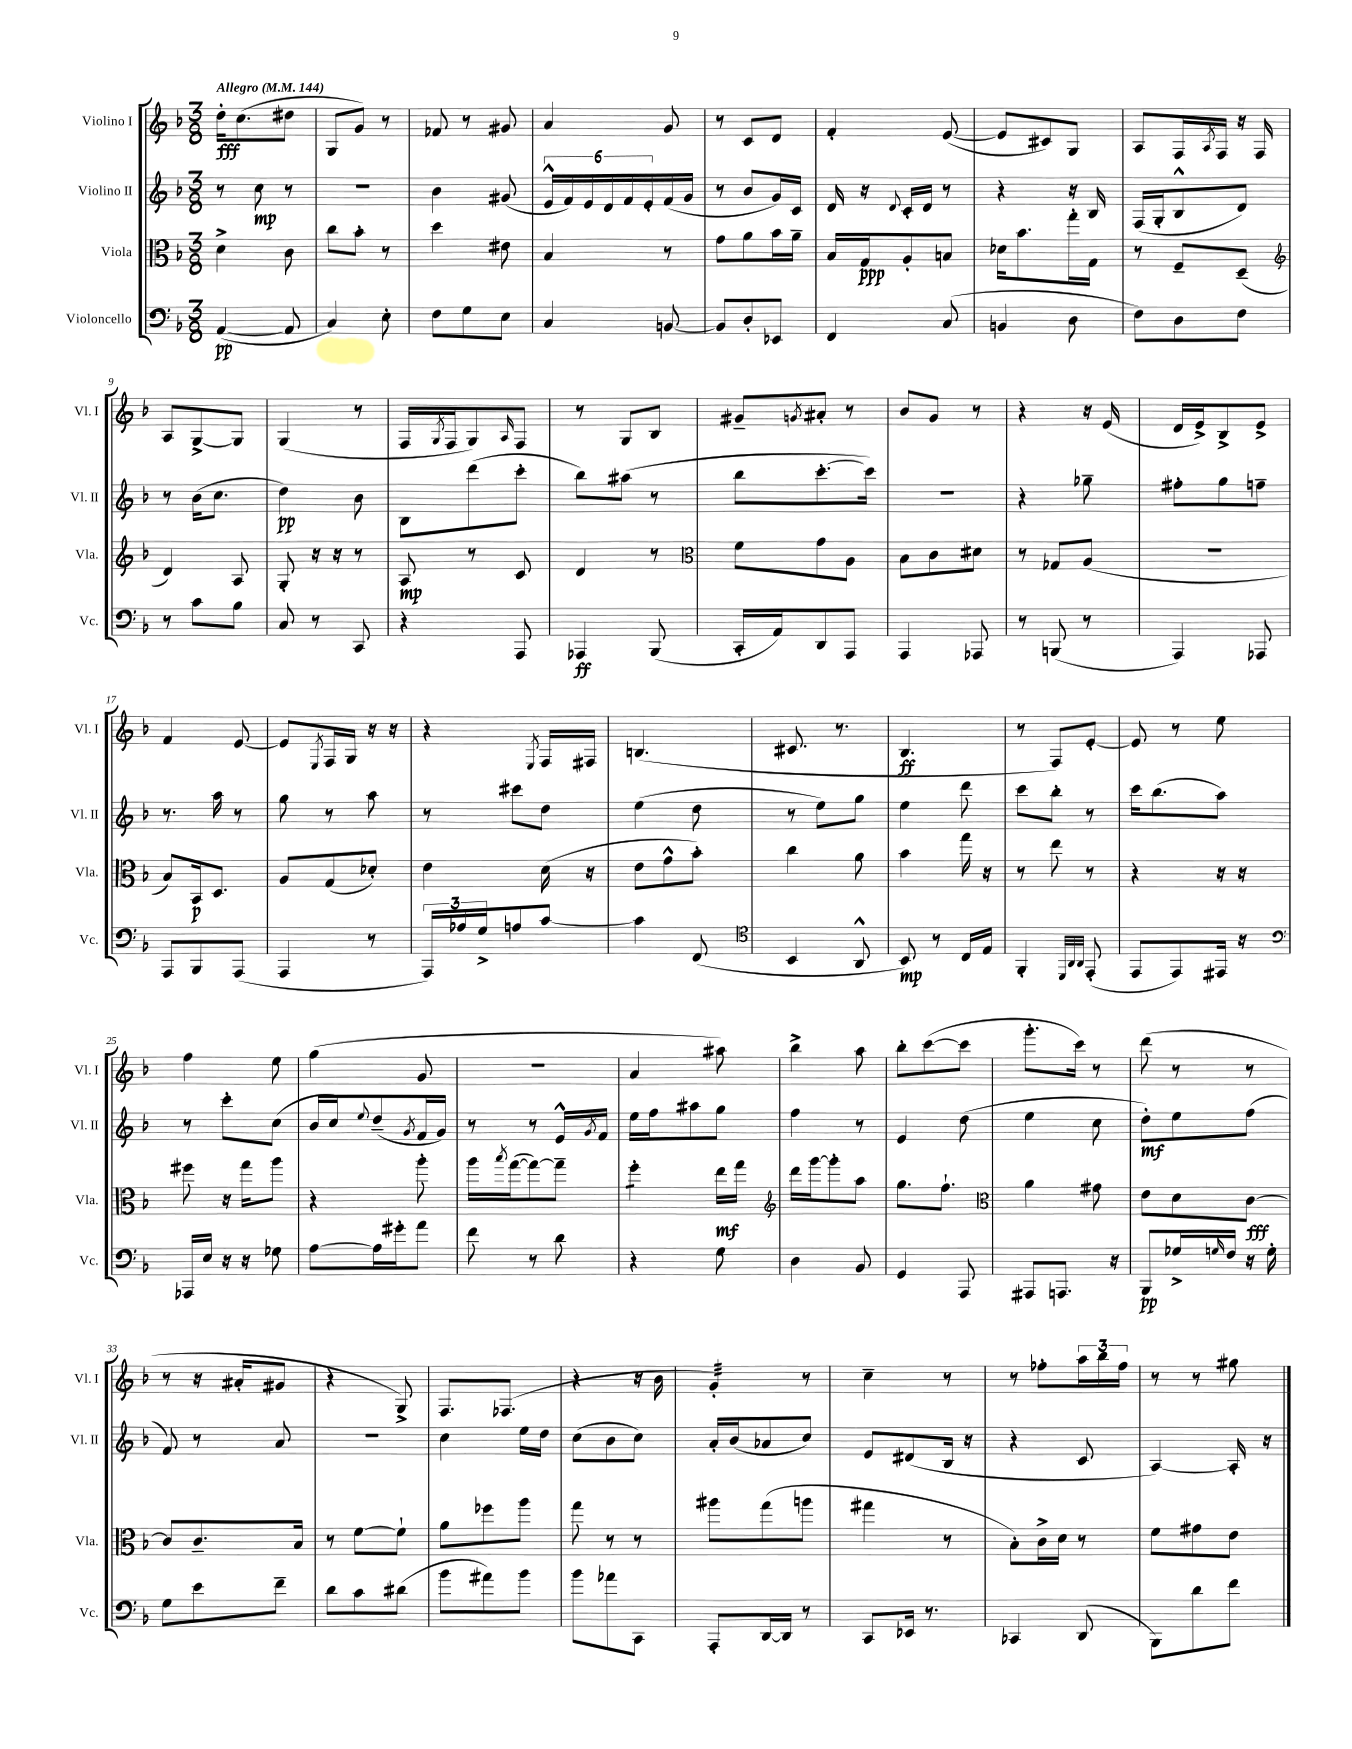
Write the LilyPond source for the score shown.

<<
\new StaffGroup <<
\new Staff = "s0" \with { instrumentName = "Violino I" shortInstrumentName = "Vl. I" } {
    \clef treble \key f \major \numericTimeSignature \time 3/8 \tempo "Allegro" 4 = 144
    d''16-.\fff c''8.( dis''8 |
    g8 g'8) r8 |
    fes'8 r8 gis'8 |
    a'4 g'8 |
    r8 c'8 d'8 |
    f'4-. e'8~( |
    e'8 cis'8) g8 |
    a8 f16 \acciaccatura { a8 } f16 r16 f16 |
    a8 g8~-> g8 |
    g4( r8 |
    f16 \acciaccatura { g8 } f16 g8) \grace { a16 } f8 |
    r8 g8 bes8 |
    gis'8-- \acciaccatura { g'8 } ais'8-. r8 |
    bes'8 g'8 r8 |
    r4 r16 e'16( |
    d'16 e'16->) bes8-> e'8-> |
    f'4 e'8~ |
    e'8 \acciaccatura { e8 } f16 g16 r16 r16 |
    r4 \acciaccatura { e8 } f16 fis16 |
    b4.( |
    cis'8. r8. |
    bes4.\ff |
    r8 f8) e'8~-. |
    e'8 r8 e''8 |
    f''4 e''8 |
    g''4( g'8 |
    R4. |
    a'4 ais''8) |
    bes''4-> a''8 |
    bes''8-. c'''8~( c'''8 |
    g'''8.-. c'''16) r8 |
    d'''8( r8 r8 |
    r8 r16 ais'16-. gis'8 |
    r4 g8->) |
    f8. fes8.( |
    r4 r16 bes'16 |
    g'4:32-.) r8 |
    c''4-- r8 |
    r8 fes''8-. \tuplet 3/2 { a''16 bes''16 fes''16 } |
    r8 r8 gis''8 \bar "|." |
}
\new Staff = "s1" \with { instrumentName = "Violino II" shortInstrumentName = "Vl. II" } {
    \clef treble \key f \major \numericTimeSignature \time 3/8
    r8 c''8\mp r8 |
    R4. |
    bes'4 gis'8( |
    \tuplet 6/4 { e'16-^ f'16) e'16 d'16 f'16 e'16-. } f'16( g'16 |
    r8 bes'8 g'16) c'16 |
    d'16 r16 \appoggiatura { d'8 } c'16-. d'16 r8 |
    r4 r16 bes16 |
    f16( g16-. bes8-^ d'8) |
    r8 bes'16( c''8. |
    d''4\pp) bes'8 |
    bes8 d'''8( c'''8-. |
    bes''8) ais''8( r8 |
    bes''8 c'''8.~-. c'''16) |
    r4. |
    r4 ges''8-- |
    fis''8-. g''8 f''8-- |
    r8. a''16 r8 |
    g''8 r8 a''8 |
    r8 cis'''8 d''8 |
    e''4( d''8 |
    r8 e''8) g''8 |
    e''4 d'''8 |
    c'''8 bes''8-. r8 |
    c'''16 bes''8.( a''8) |
    r8 c'''8-. c''8( |
    bes'16 c''16) \appoggiatura { e''8 } d''8--( \acciaccatura { g'8 } f'16 g'16) |
    r8 r8 e'16-^ \acciaccatura { g'8 } f'16 |
    e''16 f''16 ais''8 g''8 |
    f''4 r8 |
    e'4 d''8( |
    e''4 c''8 |
    d''8-.\mf) e''8 f''8( |
    f'8) r8 a'8 |
    r4. |
    c''4 e''16 d''16 |
    c''8( bes'8 c''8) |
    a'16-. bes'16( aes'8 c''8) |
    e'8 dis'8( bes16 r16 |
    r4 c'8 |
    a4~) a16-. r16 \bar "|." |
}
\new Staff = "s2" \with { instrumentName = "Viola" shortInstrumentName = "Vla." } {
    \clef alto \key f \major \numericTimeSignature \time 3/8
    d'4-> c'8 |
    c''8 bes'8-. r8 |
    d''4 eis'8 |
    bes4 r8 |
    g'8 a'8 bes'16 a'16-- |
    bes16 g16\ppp a8-. b8 |
    des'16 bes'8. g''16-. g16 |
    r8 f8-- d8--( |
    \clef treble d'4) a8 |
    g8-. r16 r16 r8 |
    a8\mp r8 c'8 |
    d'4 r8 |
    \clef alto f'8 g'8 a8 |
    bes8 c'8 dis'8 |
    r8 ges8 a8( |
    R4. |
    bes8) bes,16\p d8. |
    a8 g8( des'8-.) |
    e'4 d'16( r16 |
    e'8 g'8-^ bes'8-.) |
    c''4 a'8 |
    bes'4 g''16 r16 |
    r8 e''8 r8 |
    r4 r16 r16 |
    fis''8 r16 g''16 a''8 |
    r4 a''8-. |
    a''16 \acciaccatura { bes''8 } g''16~( g''8~) g''8-- |
    f''4:8-. e''16\mf g''16 |
    \clef treble d'''16 g'''16~ g'''8-. a''8 |
    g''8. f''8.-! |
    \clef alto a'4 gis'8 |
    e'8 d'8 c'8~\fff |
    c'8 c'8.-- bes16 |
    r8 f'8~ f'8-! |
    a'8 fes''8 a''8 |
    g''8 r8 r8 |
    ais''8 g''8( a''8 |
    gis''4 r8 |
    bes8-.) c'16-> d'16 r8 |
    f'8 gis'8 e'8 \bar "|." |
}
\new Staff = "s3" \with { instrumentName = "Violoncello" shortInstrumentName = "Vc." } {
    \clef bass \key f \major \numericTimeSignature \time 3/8
    a,4~\pp( a,8 |
    c4) e8-. |
    f8 g8 e8 |
    c4 b,8~ |
    b,8 d8-. ees,8 |
    f,4 c8( |
    b,4 d8 |
    f8) d8 f8 |
    r8 c'8 bes8 |
    c8 r8 c,8 |
    r4 a,,8 |
    aes,,4\ff bes,,8( |
    c,16-. a,16) d,8 a,,8 |
    a,,4 aes,,8 |
    r8 b,,8( r8 |
    a,,4) aes,,8 |
    a,,8 bes,,8 a,,8( |
    a,,4 r8 |
    \tuplet 3/2 { a,,16) aes16 g16-> } a8 c'8~ |
    c'4 f,8( |
    \clef tenor bes,4 a,8-^ |
    bes,8\mp) r8 c16 e16 |
    f,4-. \grace { d,32 a,32 a,32 } e,8-.( |
    e,8 e,8) eis,16 r16 |
    \clef bass aes,,16 e16 r16 r16 ges8 |
    a8~ a16 gis'16-. a'8 |
    f'8 r8 d'8 |
    r4 g8 |
    d4 bes,8 |
    g,4 a,,8 |
    ais,,8 a,,8. r16 |
    bes,,8\pp ges16-> \grace { g16 } f16 r16 g16-. |
    g8 e'8 f'8-- |
    d'8 c'8 dis'8( |
    bes'8 ais'8) bes'8 |
    bes'8 aes'8 c,8 |
    a,,8-. d,16~ d,16 r8 |
    c,8 ees,16 r8. |
    ces,4 d,8( |
    bes,,8) d'8 f'8 \bar "|." |
}
>>
>>
